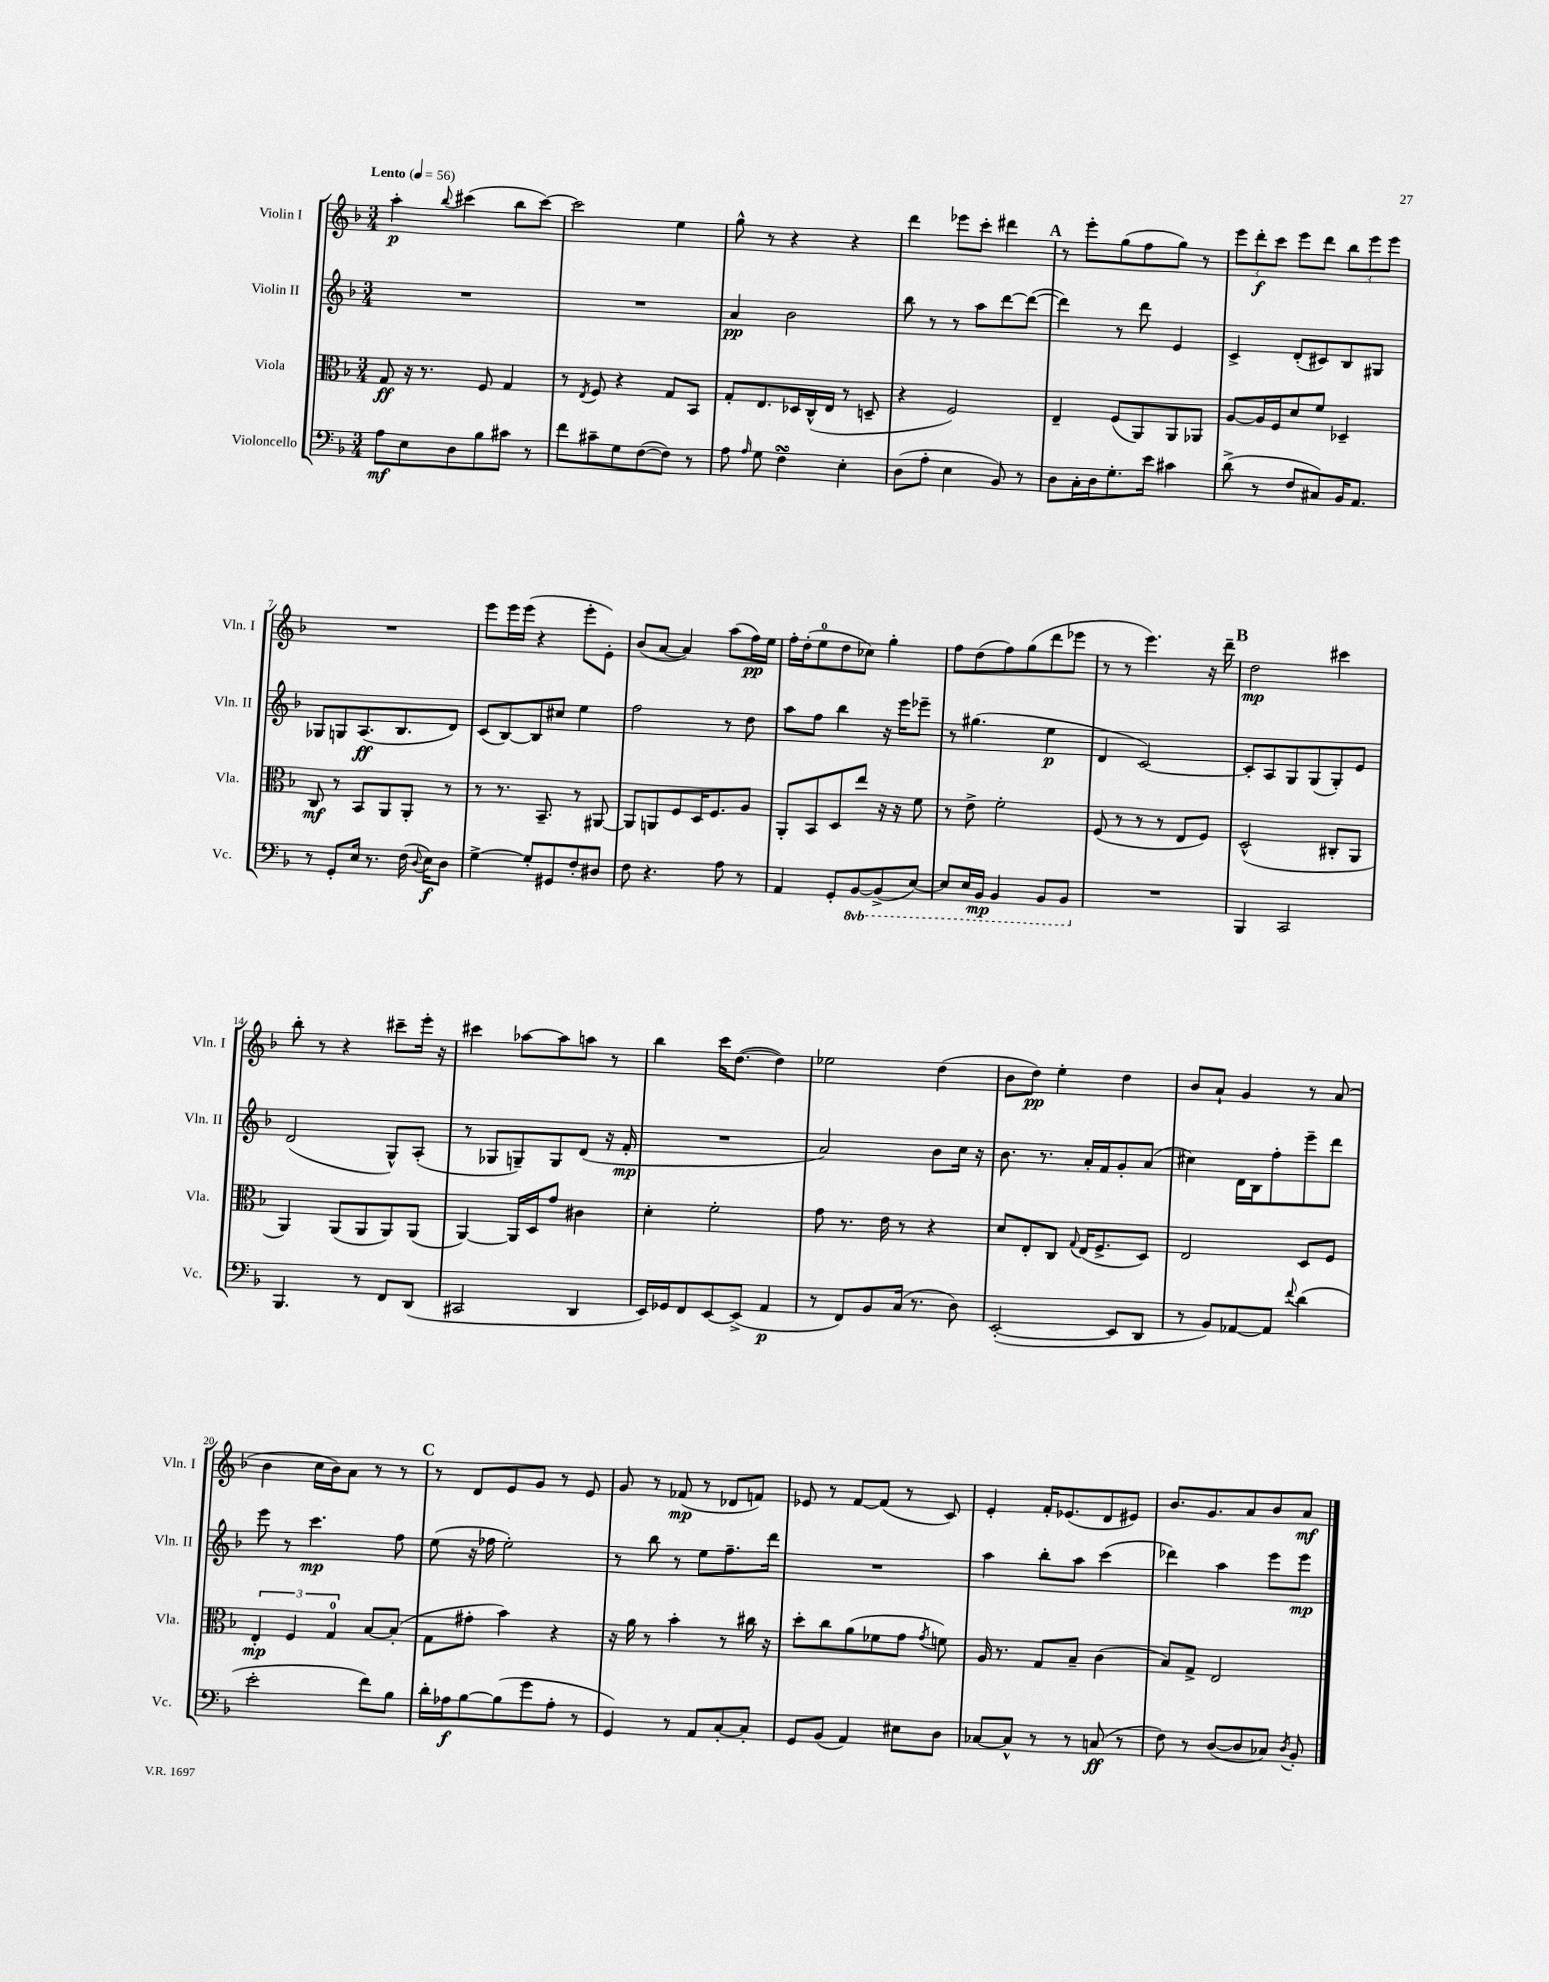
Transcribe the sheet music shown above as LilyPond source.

<<
\new StaffGroup <<
\new Staff = "s0" \with { instrumentName = "Violin I" shortInstrumentName = "Vln. I" } {
    \clef treble \key f \major \numericTimeSignature \time 3/4 \tempo "Lento" 4 = 56
    \autoBeamOff a''4-.\p \appoggiatura { bes''8 } cis'''4( bes''8[ cis'''8]~) |
    cis'''2 e''4 |
    g''8-^ r8 r4 r4 |
    d'''4 ees'''8[ c'''8]-. dis'''4 |
    \mark \markup { \bold "A" } r8 e'''8[-. g''8( f''8 g''8]) r8 |
    \tuplet 3/2 { e'''8[ d'''8-.\f c'''8] } e'''8[ d'''8] \tuplet 3/2 { bes''8[ e'''8 e'''8] } |
    R2. |
    e'''8[ e'''16 e'''16]( r4 e'''8[-. e'8]-.) |
    bes'8[( a'8]~ a'4) a''8[( f''16\pp) e''16] |
    f''16[-. d''16-.( e''8-0 d''8 ces''8]) g''4-. |
    f''8[ d''8( f''8) g''8( d'''8 ees'''8] |
    r8 r8 e'''4.) r16 d'''16-- |
    \mark \markup { \bold "B" } d''2\mp cis'''4 |
    bes''8-. r8 r4 cis'''8[-- e'''16]-. r16 |
    cis'''4 aes''8[~ aes''8 a''8] r8 |
    bes''4 c'''16[ d''8.]~( d''4) |
    ees''2 d''4( |
    bes'8[ d''8]\pp) e''4-. d''4 |
    bes'8[ a'8]-! g'4 r8 a'8( |
    bes'4 c''16[ bes'16) a'8] r8 r8 |
    \mark \markup { \bold "C" } r8 d'8[ e'8 g'8] r8 e'8 |
    g'8 r8 fes'8\mp( r8 des'8[ f'8]) |
    ees'8 r8 f'8[~ f'8]( r8 c'8) |
    e'4-. f'16[-. ees'8.( d'8 eis'8]) |
    bes'8.[ g'8. a'8 bes'8 a'8]\mf \bar "|." |
}
\new Staff = "s1" \with { instrumentName = "Violin II" shortInstrumentName = "Vln. II" } {
    \clef treble \key f \major \numericTimeSignature \time 3/4
    \autoBeamOff R2. |
    R2. |
    a'4\pp bes'2 |
    bes''8 r8 r8 a''8[ d'''8~ d'''8]~( |
    \mark \markup { \bold "A" } d'''4) r8 d'''8 e'4 |
    c'4-> d'8[-.( cis'8) bes8 gis8] |
    ges8[ g8 a8.\ff( bes8. d'8]) |
    c'8[( bes8~) bes8 cis''8] e''4 |
    f''2 r8 d''8 |
    a''8[ f''8] bes''4 r16 e'''16[ ees'''8]-- |
    r8 gis''4.( e''4\p |
    d'4 c'2~) |
    \mark \markup { \bold "B" } c'8[-. a8 g8 g8( g8-.) e'8] |
    d'2( g8[-^) a8]-.( |
    r8 ges8[ g8--) g8 d'8]( r16 f'16-.\mp |
    R2. |
    a'2) bes'8[ c''16] r16 |
    bes'8. r8. a'16[-. f'16 g'8-. a'8]( |
    cis''4) d'16[ bes16 f''8-. e'''8-- d'''8] |
    e'''8 r8 c'''4.\mp f''8 |
    \mark \markup { \bold "C" } e''8( r16 fes''16 e''2-.) |
    r8 bes''8 r8 e''8[ f''8.-- d'''16] |
    R2. |
    a''4 bes''8[-. a''8] c'''4( |
    des'''4) a''4 e'''8[ e'''8]\mp \bar "|." |
}
\new Staff = "s2" \with { instrumentName = "Viola" shortInstrumentName = "Vla." } {
    \clef alto \key f \major \numericTimeSignature \time 3/4
    \autoBeamOff g8\ff r16 r8. f8 g4 |
    r8 \acciaccatura { e8 } f8 r4 g8[ bes,8] |
    g8[-. e8. des16 c16-^( e16] r8 d8-- |
    r4 f2) |
    \mark \markup { \bold "A" } e4-- f8[( a,8) a,8 aes,8] |
    a8[~ a16 f16 d'8 f'8] des4-- |
    c8\mf r8 bes,8[ a,8 a,8]-. r8 |
    r8 r8. bes,8.-- r8 ais,8~ |
    ais,8[ a,8 f8 d16 f8. a8] |
    a,8[-. bes,8 d8 e''8] r16 r16 f'8 |
    r8 e'8-> f'2-. |
    f8( r8 r8 r8 e8[ f8]) |
    \mark \markup { \bold "B" } d2-^( cis8[-. a,8] |
    a,4) a,8[( a,8 a,8) a,8]( |
    a,4~) a,16[ d16 g'8] cis'4 |
    d'4-. f'2-. |
    g'8 r8. e'16 r8 r4 |
    d'8[ e8-. c8] \appoggiatura { g8 } e16[( f8.-> d8]) |
    e2 d8[ f8] |
    \tuplet 3/2 { e4-.\mp f4 g4-0 } bes8[~ bes8]-.( |
    \mark \markup { \bold "C" } g8[ gis'8]-. bes'4) r4 |
    r16 a'16 r8 bes'4-. r8 cis''16 r16 |
    d''8[-. c''8 a'8( fes'8 g'8] \acciaccatura { g'8 } f'8) |
    a16 r8. g8[ bes8]-- c'4( |
    bes8[) g8]-> e2 \bar "|." |
}
\new Staff = "s3" \with { instrumentName = "Violoncello" shortInstrumentName = "Vc." } {
    \clef bass \key f \major \numericTimeSignature \time 3/4 \set Staff.ottavationMarkups = #ottavation-simple-ordinals
    \autoBeamOff a8[\mf e8 d8 bes8 cis'8] r8 |
    f'8[ cis'8-- g8 f8~( f8]) r8 |
    a8 \grace { a16 } g8 f4\turn e4-. |
    d8[( a8]-. e4 bes,8) r8 |
    \mark \markup { \bold "A" } d8[ c16-. d16 g8.-. e'16] cis'4 |
    d'8->( r8 f8[ cis8) bes,16 a,8.] |
    r8 g,8[-. e16] r8. f16( \appoggiatura { d8 } e16[\f) d8] |
    g4~-> g8[-. gis,8 f8-. dis8] |
    f8 r4. a8 r8 |
    a,4 g,8[-. \ottava #-1 bes,,8~ bes,,8->( e,8]~) |
    e,8[ e,16 bes,,16]\mp bes,,4 bes,,8[ bes,,8] \ottava #0 |
    R2. |
    \mark \markup { \bold "B" } bes,,4 c,2 |
    bes,,4. r8 f,8[ d,8]( |
    cis,2 d,4 |
    e,16[) ges,16 f,8 e,8~ e,8]->( a,4\p |
    r8 f,8[) bes,8 c16]( r8. d8) |
    e,2~-.( e,8[ d,8] |
    r8 bes,8[) aes,8~ aes,8] \appoggiatura { f'8 } d'4( |
    e'2-. f'8[) bes8] |
    \mark \markup { \bold "C" } d'16[-. aes16\f bes8~ bes8( g'8 aes8]-. r8 |
    g,4) r8 a,8[ c8~-. c8]-. |
    g,8[ bes,8]( a,4) eis8[ d8] |
    ces8[~ ces8]-^ r8 r8 c8\ff( r8 |
    f8) r8 d8[~( d8 ces8]) \acciaccatura { d8 } bes,8-. \bar "|." |
}
>>
>>
